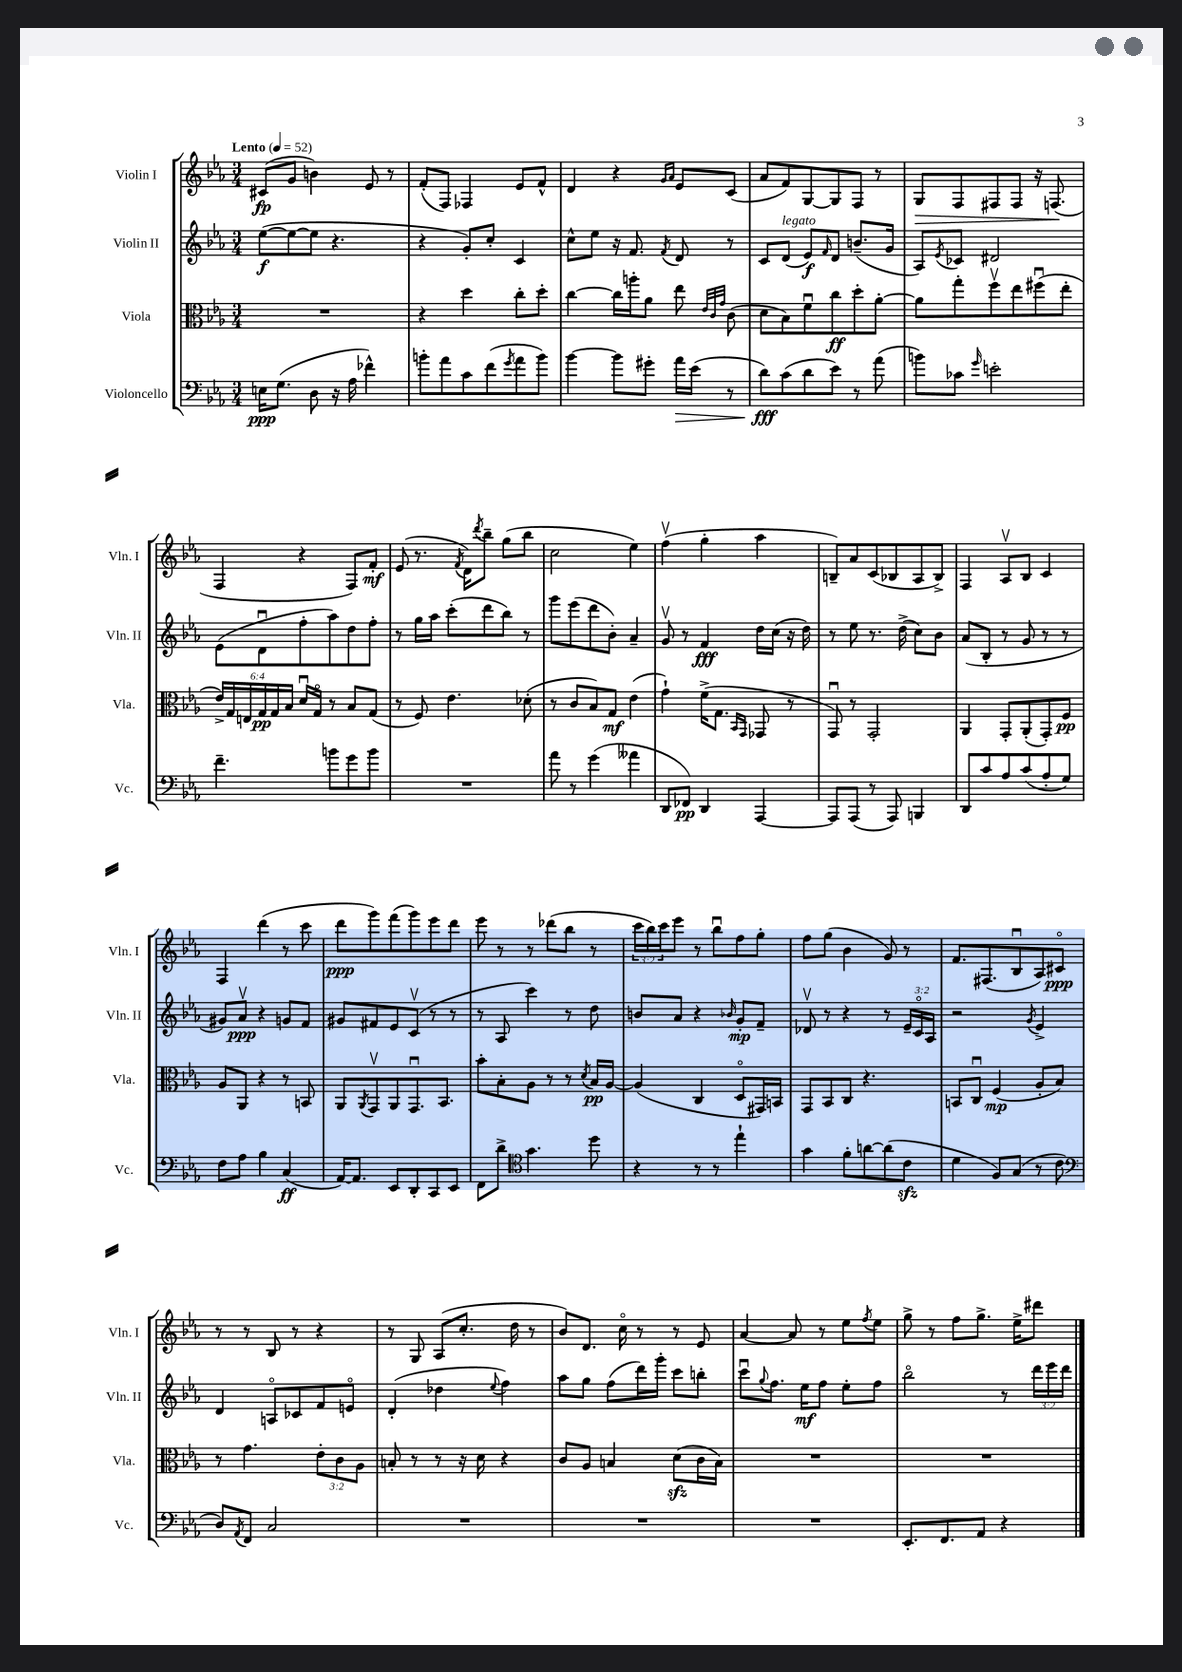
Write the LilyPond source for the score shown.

<<
\new StaffGroup <<
\new Staff = "s0" \with { instrumentName = "Violin I" shortInstrumentName = "Vln. I" } {
    \clef treble \key ees \major \numericTimeSignature \time 3/4 \override Staff.TupletNumber.text = #tuplet-number::calc-fraction-text \tempo "Lento" 4 = 52
    cis'8\fp( g'8 b'4) ees'8 r8 |
    f'8-.( f8) fes4 ees'8 f'8-^ |
    d'4 r4 \grace { g'16 aes'16 } ees'8 c'8( |
    aes'8 f'8) g8~ g8 f8 r8 |
    g8\> f8 fis8 fis8 r16 f8.\!( |
    f4 r4 f8) f'8-.\mf |
    ees'8( r8. \acciaccatura { f'8 } d'16) \acciaccatura { d'''8 } bes''8-- g''8( bes''8 |
    c''2 ees''4) |
    f''4\upbow( g''4-. aes''4 |
    b8--) aes'8 c'8( bes8 aes8 bes8->) |
    f4 aes8\upbow bes8 c'4 |
    f4 d'''4( r8 c'''8 |
    d'''8\ppp g'''8) f'''8( g'''8) ees'''8 d'''8 |
    ees'''8 r8 r8 des'''8( bes''8 r8 |
    \tuplet 3/2 { c'''16 bes''16) c'''16 } ees'''8 r8 bes''8\downbow f''8 g''8-. |
    f''8 g''8( bes'4 g'8) r8 |
    f'8. fis8.( bes8\downbow aes8) cis'8\flageolet\ppp |
    r8 r8 bes8 r8 r4 |
    r8 g8 aes8( c''8.-. d''16 r8 |
    bes'8) d'8. c''16\flageolet r8 r8 ees'8 |
    aes'4~ aes'8 r8 ees''8 \acciaccatura { f''8 } ees''8 |
    g''8-> r8 f''8 g''8.-> ees''16-> dis'''8 \bar "|." |
}
\new Staff = "s1" \with { instrumentName = "Violin II" shortInstrumentName = "Vln. II" } {
    \clef treble \key ees \major \numericTimeSignature \time 3/4 \override Staff.TupletNumber.text = #tuplet-number::calc-fraction-text
    ees''8~\f( ees''8~ ees''8 r4. |
    r4 g'8-.) c''8-. c'4 |
    c''8-^ ees''8 r16 f'8. \acciaccatura { f'8 } d'8 r8 |
    c'8 d'8^\markup { \italic "legato" }( ees'8\f) \grace { f'16 } d'8 b'8.--( g'16 |
    aes8) \acciaccatura { ees'8 } ces'8 dis'2 |
    ees'8( d'8\downbow f''8-. aes''8) d''8 f''8-. |
    r8 g''16 aes''16 c'''8-.( d'''8 bes''8) r8 |
    g'''8 ees'''8( d'''8 bes'8-.) aes'4-- |
    g'8\upbow r8 f'4\fff d''16 c''16( r16 d''16) |
    r8 ees''8 r8. d''16->( c''8) bes'8 |
    aes'8( bes8-. r8 g'8 r8 r8 |
    gis'8) aes'8\upbow\ppp r4 g'8 f'8 |
    gis'8 fis'8 ees'8 c'8\upbow( r8 r8 |
    r8 aes8 c'''4) r8 d''8 |
    b'8 aes'8 r4 \grace { bes'16 } g'8-.\mp f'8-- |
    des'8\upbow r8 r4 r8 \tuplet 3/2 { ees'16-- c'16\flageolet aes16 } |
    r2 \acciaccatura { g'8 } ees'4-> |
    d'4 a8\flageolet ces'8 f'8 e'8\flageolet |
    d'4-.( des''4 \appoggiatura { ees''8 } f''4) |
    aes''8 g''8 f''8( d'''16) g'''16-. c'''8 b''8-. |
    c'''8\downbow \appoggiatura { g''8 } f''8. ees''16\mf f''8 ees''8-. f''8 |
    bes''2\flageolet r8 \tuplet 3/2 { d'''16 ees'''16 d'''16 } \bar "|." |
}
\new Staff = "s2" \with { instrumentName = "Viola" shortInstrumentName = "Vla." } {
    \clef alto \key ees \major \numericTimeSignature \time 3/4 \override Staff.TupletNumber.text = #tuplet-number::calc-fraction-text
    R2. |
    r4 d''4 c''8-. d''8-. |
    c''4~ c''16 a''16-. aes'8 ees''8 \grace { ees'32 c'32 g'32 } c'8( |
    d'8 bes8) f'8\downbow c''8\ff d''8-. aes'8~-. |
    aes'8 g''8-. f''8\upbow ees''8 fis''8\downbow( ees''8-. |
    \tuplet 6/4 { ees'16->) g16 e16 g16\pp g16 bes16 } d'16\downbow g16\flageolet r8 bes8 g8( |
    r8 f8) ees'4. des'8-.( |
    r8 c'8 bes8) g8\mf ees'4( |
    g'4-!) f'16->( g8. \grace { bes,16 g,16 } ges,8 r8 |
    g,8\downbow) r8 g,2-. |
    aes,4 g,8-. aes,8-.( g,8-.) f8\pp |
    aes8 aes,8 r4 r8 b,8 |
    aes,8 \acciaccatura { aes,8 } g,8\upbow aes,8 g,8.\downbow bes,8. |
    bes'8-. bes8-. aes8 r8 r8 \acciaccatura { d'8 } bes16\pp aes16~ |
    aes4( c4 d8\flageolet gis,16) b,16 |
    g,8 bes,8 c8 r4. |
    b,8 c8\downbow f4\mp( aes8-. bes8) |
    r8 g'4. \tuplet 3/2 { ees'8-. c'8 aes8 } |
    b8-. r8 r8 r16 d'16 r4 |
    c'8 aes8 b4 d'8\sfz( c'16 b16) |
    R2. |
    R2. \bar "|." |
}
\new Staff = "s3" \with { instrumentName = "Violoncello" shortInstrumentName = "Vc." } {
    \clef bass \key ees \major \numericTimeSignature \time 3/4
    e16\ppp g8.( d8 r16 aes16 fes'4-^) |
    b'8-. aes'8 c'8 f'8( \acciaccatura { g'8 } aes'8 b'8) |
    bes'4~ bes'8 gis'8-. aes'16\> ees'16( r8 |
    d'8\fff\!) c'8( d'8 ees'8) r8 aes'8( |
    b'8) ces'8 \grace { g'16 } e'2-. |
    f'4.-- b'8 g'8 b'8 |
    R2. |
    aes'8 r8 g'4( aeses'4 |
    d,8 fes,8\pp) d,4 aes,,4~ |
    aes,,8 aes,,8( r8 aes,,8) b,,4 |
    d,8 c'8 aes8 c'8( aes8-. g8) |
    f8 aes8 bes4 c4\ff( |
    aes,16~) aes,8. ees,8 d,8-. c,8 ees,8 |
    f,8 d'8-> \clef tenor g'4. d''8 |
    r4 r8 r8 ees''4-! |
    g'4 f'8-. a'8~ a'8( c'8\sfz |
    d'4 f8) g8( r8 c'8 |
    \clef bass d8) \acciaccatura { aes,8 } f,8 c2 |
    R2. |
    R2. |
    R2. |
    ees,8.-. f,8. aes,8 r4 \bar "|." |
}
>>
>>
\layout { \context { \Score \remove "Bar_number_engraver" } }
